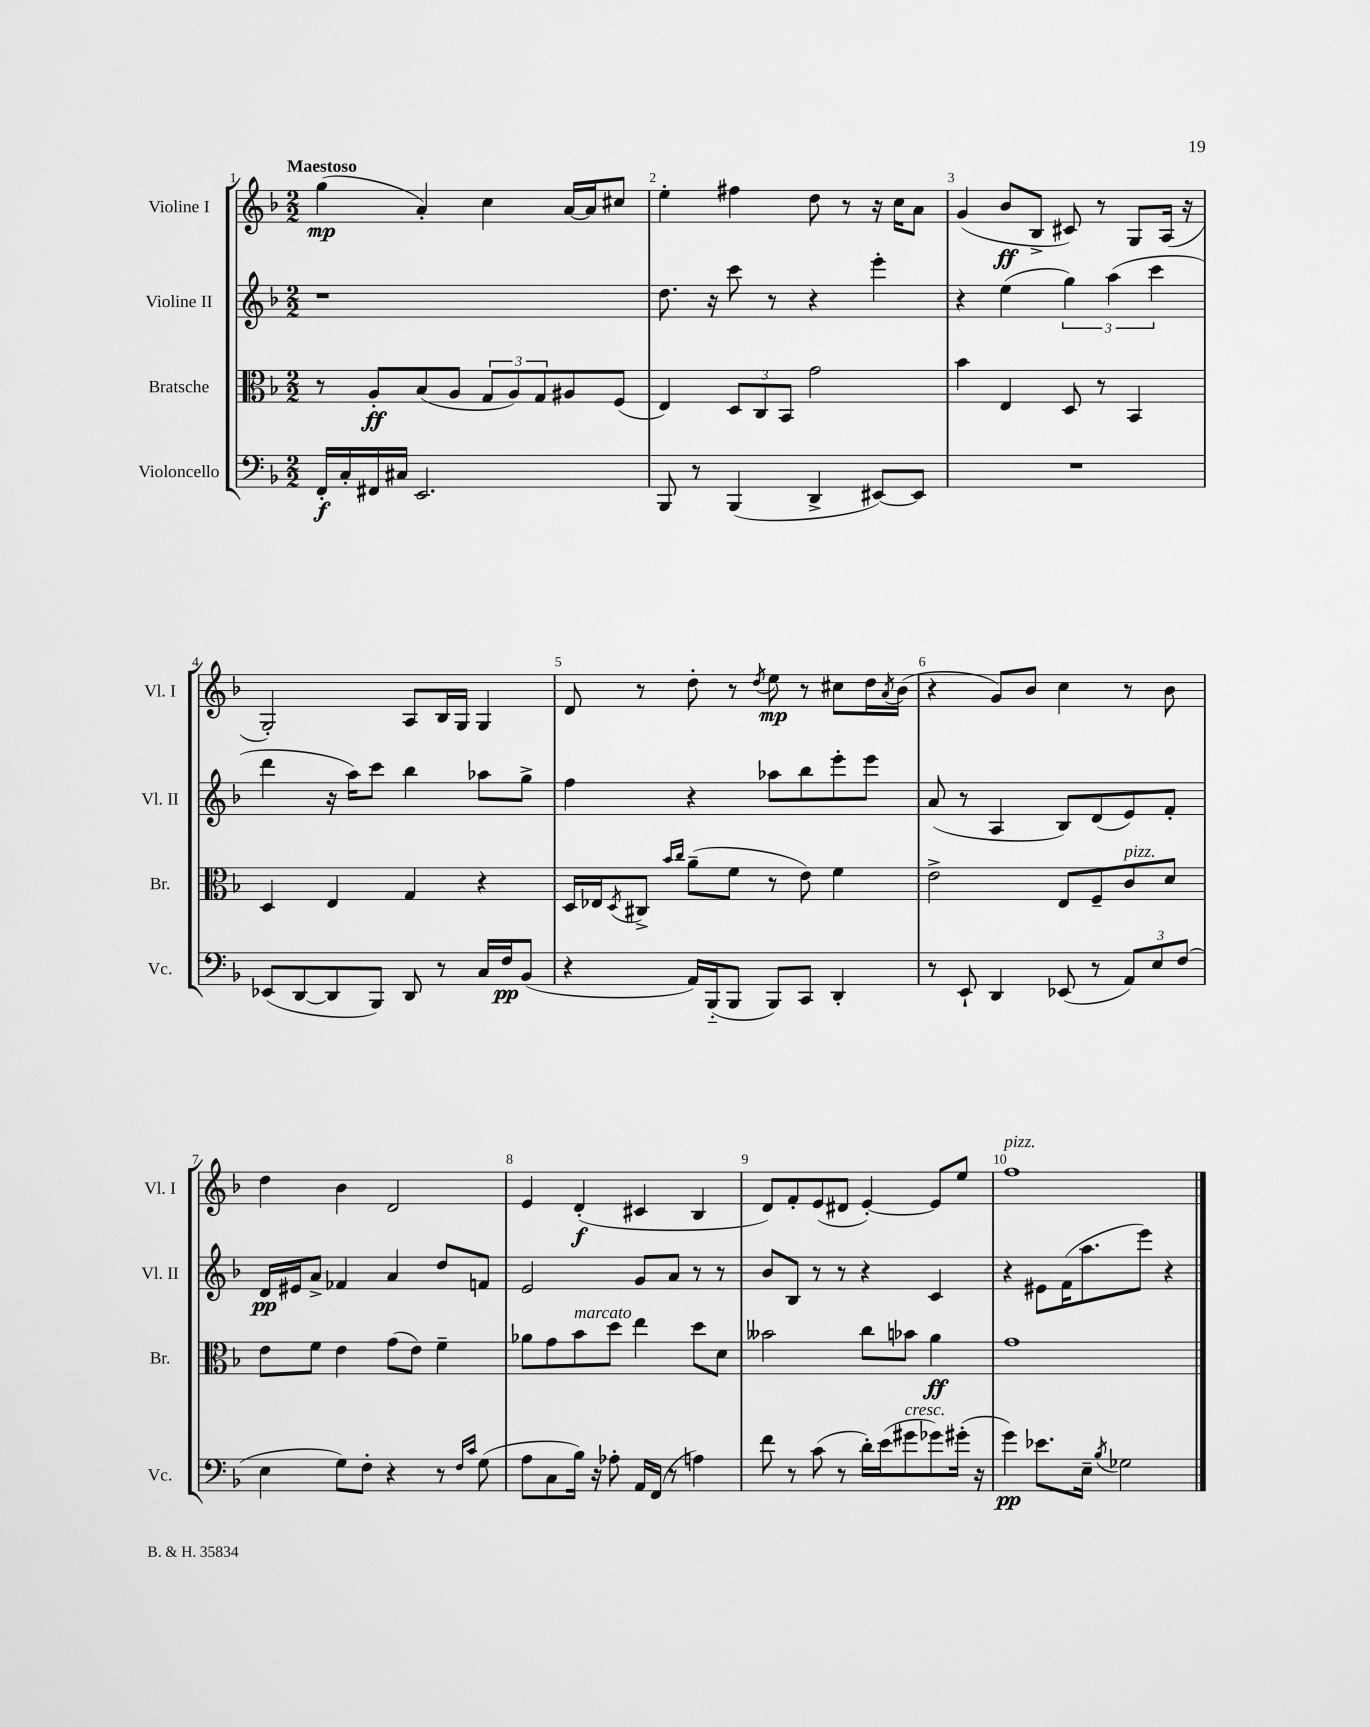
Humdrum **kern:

**kern	**dynam	**kern	**dynam	**kern	**dynam	**kern	**dynam
*part4	*part4	*part3	*part3	*part2	*part2	*part1	*part1
*staff4	*staff4	*staff3	*staff3	*staff2	*staff2	*staff1	*staff1
*I"Violoncello	*	*I"Bratsche	*	*I"Violine II	*	*I"Violine I	*
*I'Vc.	*	*I'Br.	*	*I'Vl. II	*	*I'Vl. I	*
*clefF4	*	*clefC3	*	*clefG2	*	*clefG2	*
*k[b-]	*	*k[b-]	*	*k[b-]	*	*k[b-]	*
*M2/2	*	*M2/2	*	*M2/2	*	*M2/2	*
=1	=1	=1	=1	=1	=1	=1	=1
!	!	!	!	!	!	!LO:TX:a:B:t=Maestoso	!
16FF'/LL	f	8r	.	1r	.	(4gg\	mp
16C'/	.	.	.	.	.	.	.
16FF#X/	.	8A'/L	ff	.	.	.	.
16C#X/JJ	.	.	.	.	.	.	.
2.EE/	.	(8B-/	.	.	.	4a'/)	.
.	.	8A/J	.	.	.	.	.
.	.	12G/L	.	.	.	4cc\	.
.	.	12A/)	.	.	.	.	.
.	.	12G/	.	.	.	.	.
.	.	8A#X/	.	.	.	[16a/LL	.
.	.	.	.	.	.	16a/J]	.
.	.	(8F/J	.	.	.	8cc#X/J	.
=2	=2	=2	=2	=2	=2	=2	=2
8BBB-/	.	4E/)	.	8.dd\	.	4ee'\	.
8r	.	.	.	.	.	.	.
.	.	.	.	16r	.	.	.
(4BBB-/	.	12D/L	.	8ccc\	.	4ff#X\	.
.	.	12C/	.	.	.	.	.
.	.	.	.	8r	.	.	.
.	.	12BB-/J	.	.	.	.	.
4DD^/	.	2g\	.	4r	.	8dd\	.
.	.	.	.	.	.	8r	.
[8EE#X/L)	.	.	.	4eee'\	.	16r	.
.	.	.	.	.	.	16cc\KL	.
8EE#/J]	.	.	.	.	.	8a\J	.
=3	=3	=3	=3	=3	=3	=3	=3
1r	.	4b-\	.	4r	.	(4g/	.
.	.	4E/	.	(4ee\	.	8b-/L	ff
.	.	.	.	.	.	8B-^/J	.
.	.	8D/	.	6gg\)	.	8c#X/)	.
.	.	8r	.	.	.	8r	.
.	.	.	.	(6aa\	.	.	.
.	.	4BB-/	.	.	.	8G/L	.
.	.	.	.	6ccc\	.	.	.
.	.	.	.	.	.	(16A/Jk	.
.	.	.	.	.	.	16r	.
!!LO:LB:g=z
=4	=4	=4	=4	=4	=4	=4	=4
(8EE-X/L	.	4D/	.	4ddd\	.	2G'/)	.
[8DD/	.	.	.	.	.	.	.
8DD/]	.	4E/	.	16r	.	.	.
.	.	.	.	16aa\KL)	.	.	.
8BBB-/J)	.	.	.	8ccc\J	.	.	.
8DD/	.	4G/	.	4bb-\	.	8A/L	.
8r	.	.	.	.	.	16B-/L	.
.	.	.	.	.	.	16G/JJ	.
16C/LL	.	4r	.	8aa-X\L	.	4G/	.
16F/J	pp	.	.	.	.	.	.
(8BB-/J	.	.	.	8gg^\J	.	.	.
=5	=5	=5	=5	=5	=5	=5	=5
4r	.	16D/LL	.	4ff\	.	8d/	.
.	.	16E-X/J	.	.	.	.	.
.	.	8qD/	.	.	.	.	.
.	.	8C#X^/J	.	.	.	8r	.
.	.	16qqb-/LL	.	.	.	.	.
.	.	16qqcc/JJ	.	.	.	.	.
16AA/LL)	.	(8a~\L	.	4r	.	8dd'\	.
(16BBB-/J	.	.	.	.	.	.	.
8BBB-/J	.	8f\J	.	.	.	8r	.
.	.	.	.	.	.	8qdd/	.
8BBB-/L)	.	8r	.	8aa-X\L	.	8ee\	mp
8CC/J	.	8e\)	.	8bb-\	.	8r	.
4DD'/	.	4f\	.	8eee'\	.	8cc#X\L	.
.	.	.	.	8eee\J	.	16dd\L	.
.	.	.	.	.	.	8qa/	.
.	.	.	.	.	.	(16b-\JJ	.
=6	=6	=6	=6	=6	=6	=6	=6
8r	.	2e^\	.	(8a/	.	4r	.
8EE`/	.	.	.	8r	.	.	.
4DD/	.	.	.	4A/	.	8g/L)	.
.	.	.	.	.	.	8b-/J	.
(8EE-X/	.	8E/L	.	8B-/L)	.	4cc\	.
8r	.	8F~/	.	(8d/	.	.	.
!	!	!LO:TX:a:i:t=pizz.	!	!	!	!	!
12AA/L)	.	8c/	.	8e/)	.	8r	.
12E/	.	.	.	.	.	.	.
.	.	8d/J	.	8f'/J	.	8b-\	.
(12F/J	.	.	.	.	.	.	.
!!LO:LB:g=z
=7	=7	=7	=7	=7	=7	=7	=7
4E\	.	8e\L	.	16d/LL	pp	4dd\	.
.	.	.	.	16e#X/J	.	.	.
.	.	8f\J	.	8a^/J	.	.	.
8G\L)	.	4e\	.	4f-X/	.	4b-\	.
8F'\J	.	.	.	.	.	.	.
4r	.	(8g\L	.	4a/	.	2d/	.
.	.	8e\J)	.	.	.	.	.
8r	.	4f~\	.	8dd/L	.	.	.
16qqF/LL	.	.	.	.	.	.	.
16qqc/JJ	.	.	.	.	.	.	.
(8G\	.	.	.	8fn/J	.	.	.
=8	=8	=8	=8	=8	=8	=8	=8
8A\L	.	8a-X\L	.	2e/	.	4e/	.
8C\	.	8g\	.	.	.	.	.
!	!	!LO:TX:a:i:t=marcato	!	!	!	!	!
16B-\Jk)	.	8b-\	.	.	.	(4d'/	f
16r	.	.	.	.	.	.	.
8A-X'\	.	8dd\J	.	.	.	.	.
16AA/LL	.	4ee\	.	8g/L	.	4c#X/	.
(16FF/JJ	.	.	.	.	.	.	.
8r	.	.	.	8a/J	.	.	.
4An\)	.	8dd\L	.	8r	.	4B-/	.
.	.	8d\J	.	8r	.	.	.
=9	=9	=9	=9	=9	=9	=9	=9
8f\	.	2b--X\	.	8b-/L	.	8d/L)	.
8r	.	.	.	8B-/J	.	8f'/	.
(8c\	.	.	.	8r	.	(8e/	.
8r	.	.	.	8r	.	8d#X/J	.
16d'\LL)	.	8cc\L	.	4r	.	[4e'/)	.
(16e\J	.	.	.	.	.	.	.
!LO:TX:a:i:t=cresc.	!	!	!	!	!	!	!
8g#X\	.	8b-X\J	.	.	.	.	.
8g-X\)	.	4a\	ff	4c/	.	8e/L]	.
(16g#X'\Jk	.	.	.	.	.	8ee/J	.
16r	.	.	.	.	.	.	.
=10	=10	=10	=10	=10	=10	=10	=10
!	!	!	!	!	!	!LO:TX:a:i:t=pizz.	!
4g\)	pp	1g	.	4r	.	1ff	.
8.e-X\L	.	.	.	8e#X\L	.	.	.
.	.	.	.	(16f\K	.	.	.
16E~\Jk	.	.	.	8.aa\	.	.	.
8qB-/	.	.	.	.	.	.	.
2G-X\	.	.	.	.	.	.	.
.	.	.	.	8eee\J)	.	.	.
.	.	.	.	4r	.	.	.
==	==	==	==	==	==	==	==
*-	*-	*-	*-	*-	*-	*-	*-
